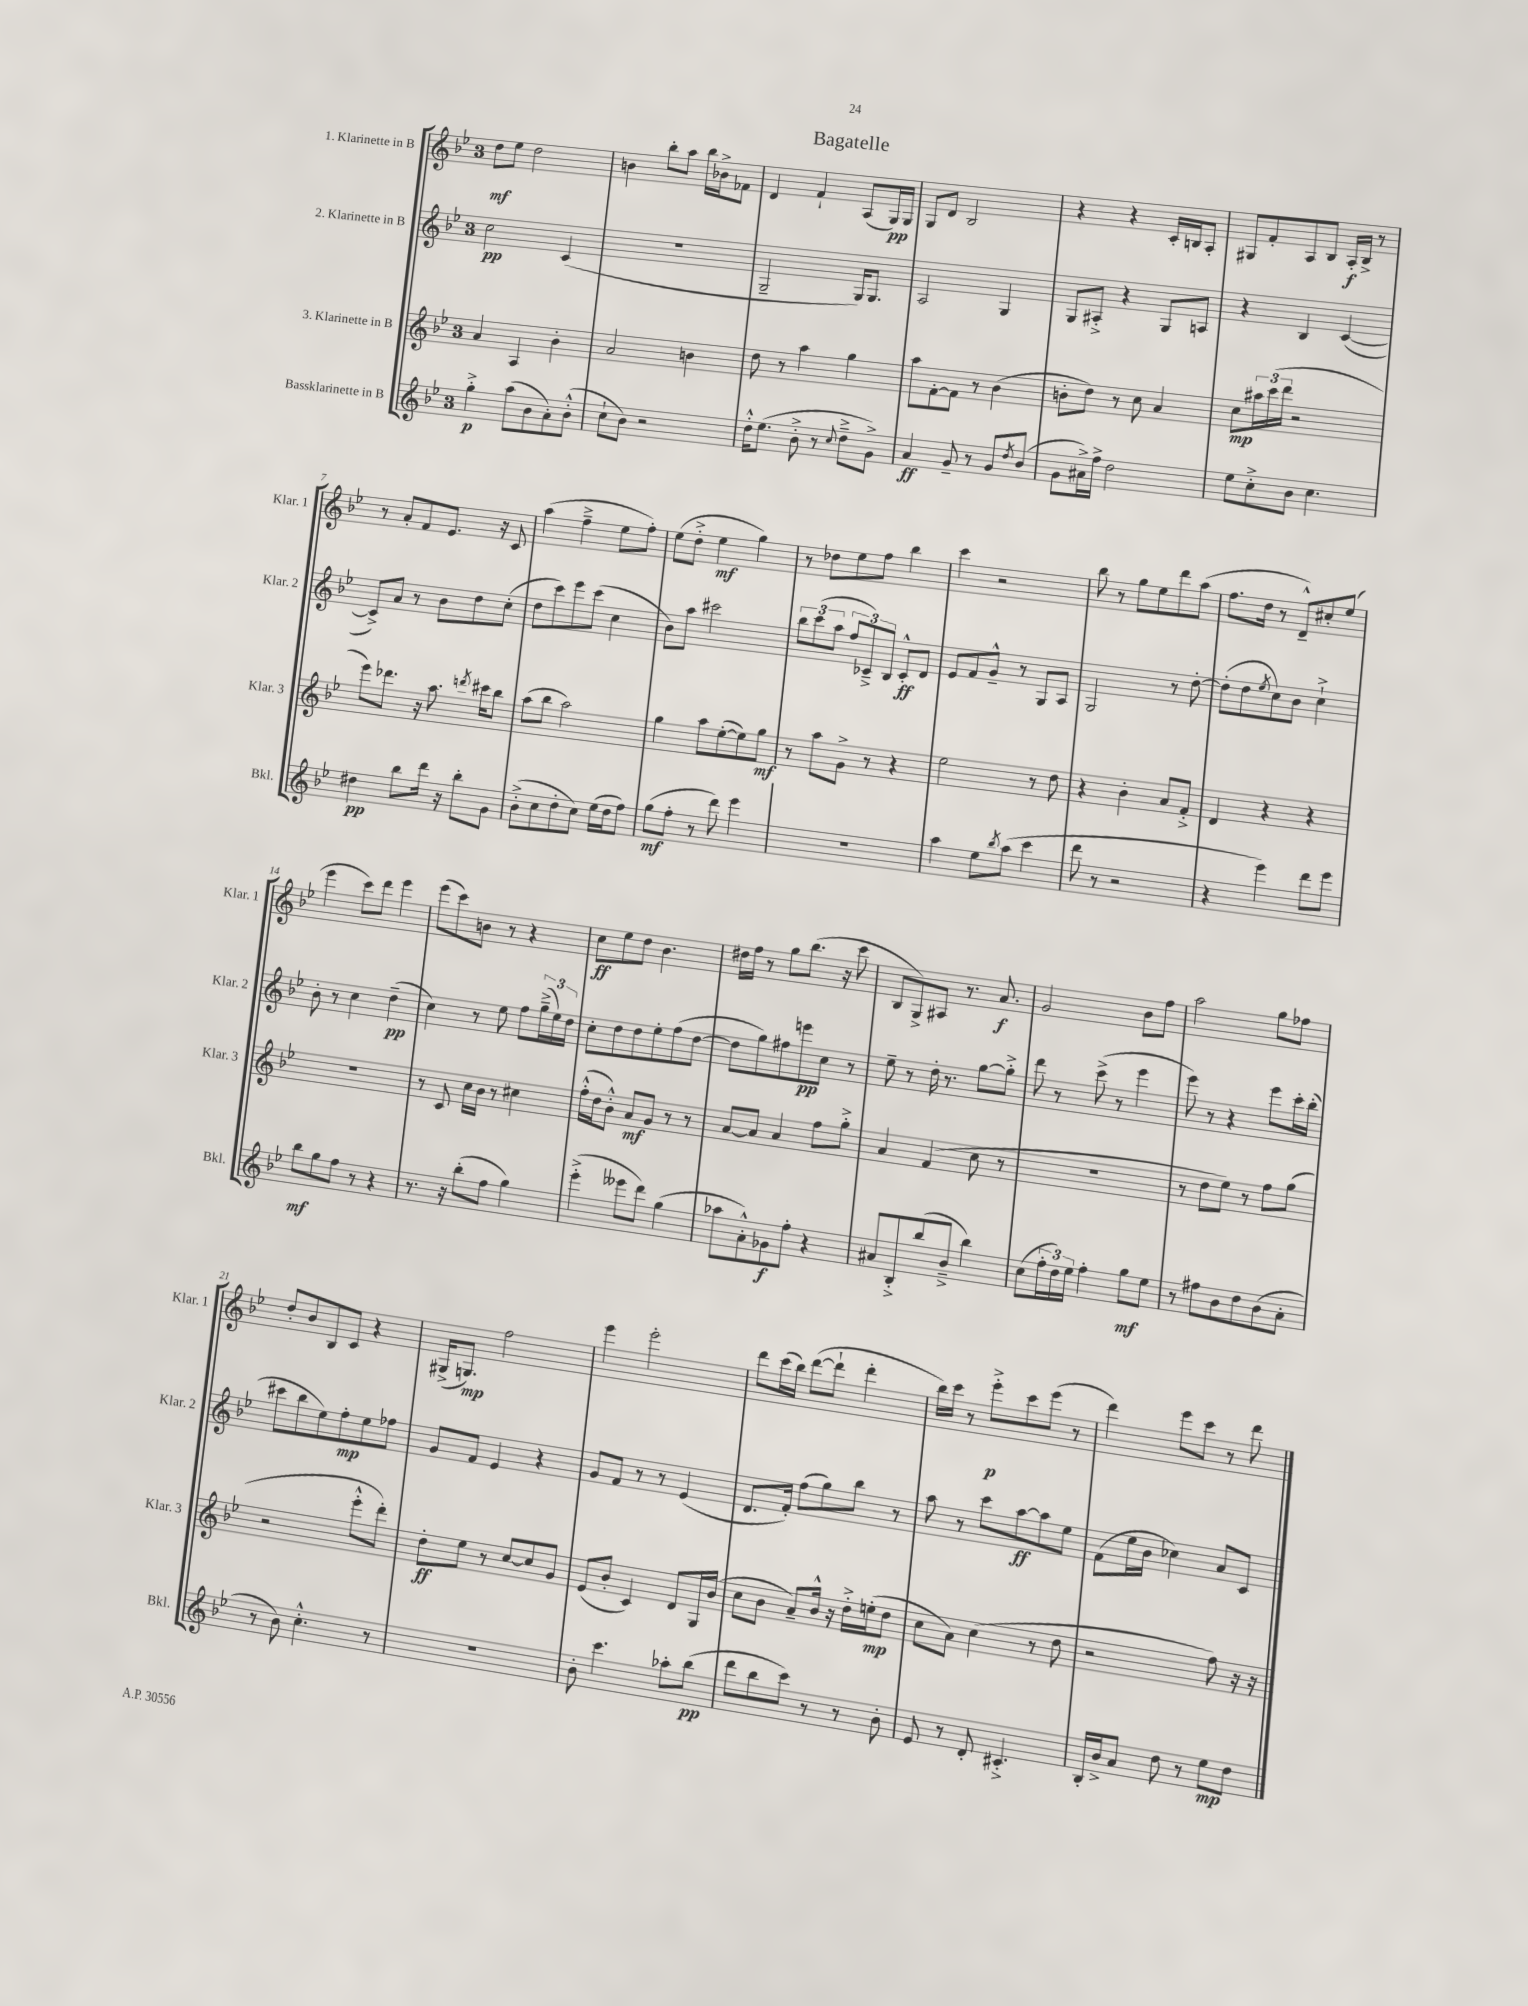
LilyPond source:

\header { title = "Bagatelle" }
<<
\new StaffGroup <<
\new Staff = "s0" \with { instrumentName = "1. Klarinette in B" shortInstrumentName = "Klar. 1" } {
    \clef treble \key bes \major \once \override Staff.TimeSignature.style = #'single-digit \time 3/4
    d''8\mf ees''8 d''2 |
    b'4 bes''8-. a''8 bes''16 bes'16-> fes'8 |
    d'4 f'4-! a8( g16\pp) g16 |
    g8 d'8 bes2 |
    r4 r4 c'16-. b16 a8-. |
    gis8 f'8-. a8 bes8 a16-.\f bes16-> r8 |
    r8 a'8-. f'8 ees'8. r16 c'8 |
    a''4( f''4---> ees''8 f''8-.) |
    ees''8( d''8-.-> ees''4\mf g''4) |
    r8 des''8 ees''8 f''8 bes''4 |
    c'''4 r2 |
    bes''8 r8 g''8 ees''8 d'''8 a''8( |
    f''8. d''16 r8 d'8---^) cis''8-. ees''8( |
    ees'''4 c'''8) d'''8 ees'''4 |
    ees'''8( c'''8) b'8 r8 r4 |
    c''8\ff ees''8 d''8 bes'4. |
    dis''16 f''16 r8 g''8 bes''8.( r16 c'''8 |
    bes8 g8->) ais8 r8. a'8.\f |
    g'2 bes'8 f''8 |
    a''2 g''8 fes''8 |
    d''8-. bes'8 bes8 c'8 r4 |
    gis16->( g8.\mp) f''2 |
    ees'''4 ees'''2-. |
    d'''8 c'''16( bes''16) d'''8~( d'''8-! d'''4-. |
    bes''16) c'''16 r8 ees'''8-.->\p c'''8 ees'''8( r8 |
    d'''4) ees'''8 c'''8 r8 d'''8 \bar "|." |
}
\new Staff = "s1" \with { instrumentName = "2. Klarinette in B" shortInstrumentName = "Klar. 2" } {
    \clef treble \key bes \major \once \override Staff.TimeSignature.style = #'single-digit \time 3/4
    c''2\pp c'4( |
    R2. |
    g2-- g16) g8. |
    a2 g4 |
    g8 ais8-.-> r4 g8 a8 |
    r4 bes4 c'4~( |
    c'8->) a'8 r8 bes'8 d''8 c''8-.( |
    d''8 c'''8) ees'''8 c'''8( c''4 |
    bes'8) a''8 cis'''2 |
    \tuplet 3/2 { bes''8 c'''8( a''8 } \tuplet 3/2 { f''8 ces'8--->) bes8 } ces'8-.-^\ff d'8 |
    ees'8 f'8 g'8---^ r8 g8 a8 |
    g2 r8 d''8~-. |
    d''8-.( d''8 \acciaccatura { ees''8 } c''8) bes'8 c''4-!-> |
    bes'8-. r8 c''4 d''4--\pp( |
    c''4) r8 ees''8 f''8 \tuplet 3/2 { g''16--->( ees''16) d''16 } |
    c''8-. d''8 d''8 ees''8-. f''8( d''8~ |
    d''8 g''8) fis''8 e'''8\pp c''8 r8 |
    ees''8-- r8 d''16-. r8. g''8~ g''8-.-> |
    d'''8 r8 c'''8->( r8 ees'''4 |
    ees'''8) r8 r4 ees'''8 c'''16-. bes''16-.( |
    cis'''8 bes''8 ees''8) f''8-.\mp ees''8 fes''8 |
    g'8 f'8 ees'4 r4 |
    g'8 f'8 r8 r8 ees'4( |
    d'8. f'16-.) f''8( g''8) bes''8 r8 |
    a''8 r8 c'''8 a''8~\ff a''8 ees''8 |
    f'8( ees''16 bes'16 ces''4) a'8 c'8 \bar "|." |
}
\new Staff = "s2" \with { instrumentName = "3. Klarinette in B" shortInstrumentName = "Klar. 3" } {
    \clef treble \key bes \major \once \override Staff.TimeSignature.style = #'single-digit \time 3/4
    a'4 a4 bes'4-. |
    a'2 b'4 |
    d''8 r8 a''4 g''4 |
    a''8 f'8~-. f'8 r8 bes'4( |
    b'8-. d''8) r8 c''8 a'4 |
    c''8\mp \tuplet 3/2 { ais''16 c'''16( d'''16 } r2 |
    ees'''8) des'''8. r16 a''8. \acciaccatura { d'''8 } cis'''16 bes''8 |
    a''8( bes''8 a''2) |
    g''4 a''8 ees''8~-.( ees''8) g''8\mf |
    r8 a''8 g'8-> r8 r4 |
    ees''2 r8 d''8 |
    r4 bes'4-. a'8 f'8-.-> |
    d'4 r4 r4 |
    R2. |
    r8 c'8 c''16 bes'16 r8 cis''4 |
    f''16-.-^( d''16 bes'8-.-^) a'8\mf g'8 r8 r8 |
    a'8~ a'8 a'4 f''8 g''8-.-> |
    a'4 f'4( c''8 r8 |
    R2. |
    r8 d''8 ees''8) r8 f''8 g''8( |
    r2 ees'''8-.-^ d'''8-.) |
    d''8-.\ff ees''8 r8 c''8~ c''8 g'8 |
    ees'8( bes'8-. c'4) d'8 g16 bes'16( |
    c''8 bes'8 a'8--) bes'16-^ r16 d''16-.-> e''16-.\mp( d''8 |
    c''8 a'8) c''4( r8 d''8 |
    r2 f''8) r16 r16 \bar "|." |
}
\new Staff = "s3" \with { instrumentName = "Bassklarinette in B" shortInstrumentName = "Bkl." } {
    \clef treble \key bes \major \once \override Staff.TimeSignature.style = #'single-digit \time 3/4
    g''4-.->\p a''8( bes'8 a'8-.) bes'8-.-^( |
    c''8-! bes'8) r2 |
    d''16-.-^ ees''8.( bes'8-.-> r8 \appoggiatura { c''8 } d''8---> g'8->) |
    a'4\ff g'8-- r8 g'8 \acciaccatura { d''8 } bes'8( |
    g'8 ais'16->) f''16-> d''2 |
    ees''8 c''8-.-> bes'8 c''4. |
    dis''4\pp bes''8 d'''16 r16 bes''8-. g'8 |
    bes'8-.->( c''8 d''8-. c''8) ees''16( d''16 f''8) |
    g''8\mf( f''8-. r8 d'''8) ees'''4 |
    R2. |
    a''4 ees''8 \acciaccatura { bes''8 } a''8( c'''4 |
    d'''8 r8 r2 |
    r4 ees'''4) d'''8 ees'''8 |
    bes''8\mf g''8 f''8 r8 r4 |
    r8. r16 bes''8-.( f''8 g''4) |
    ees'''4-.->( eeses'''8 d'''8) g''4( |
    aes''8 a'8-.-^) ges'8\f f''8-. r4 |
    ais'8 bes8-.-> bes''8( bes'8---> bes''4) |
    c''8( \tuplet 3/2 { f''16-. d''16) ees''16 } f''4-. g''8\mf ees''8 |
    r8 fis''8 bes'8 d''8 bes'8( a'8-. |
    r8 bes'8) c''4.-.-^ r8 |
    R2. |
    bes'8-. c'''4. aes''8-. bes''8\pp( |
    d'''8 bes''8 c'''8) r8 r8 bes'8-. |
    ees'8 r8 d'8-. cis'4.-.-> |
    bes16-. bes'16-> a'8 d''8 r8 ees''8\mp d''8 \bar "|." |
}
>>
>>
